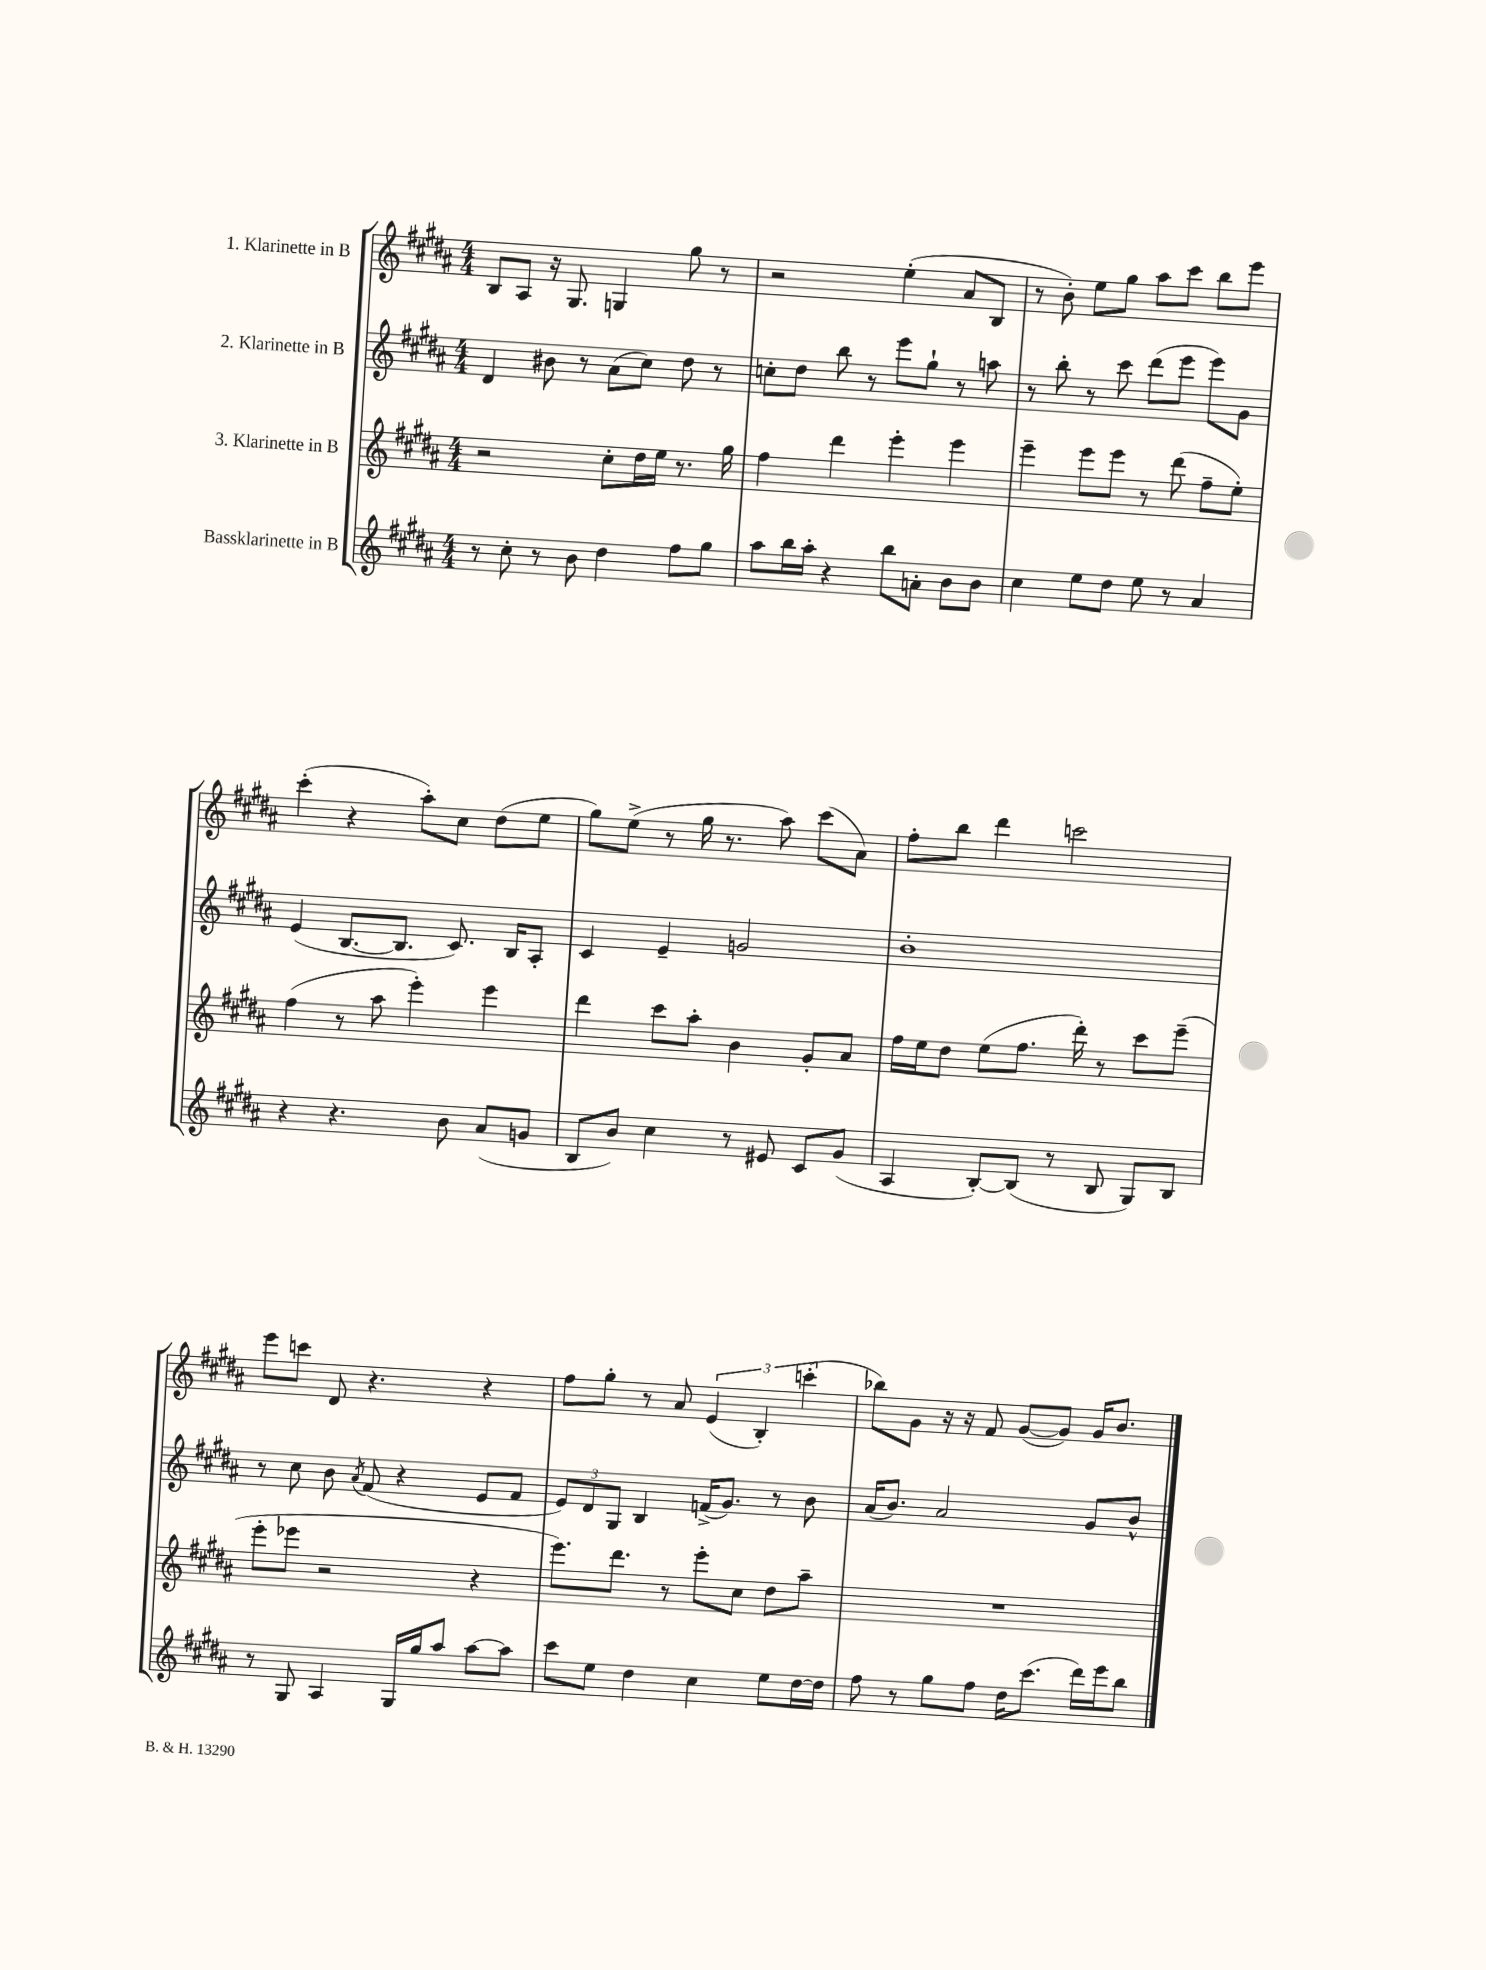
<<
\new StaffGroup <<
\new Staff = "s0" \with { instrumentName = "1. Klarinette in B" } {
    \clef treble \key b \major \numericTimeSignature \time 4/4
    \autoBeamOff b8[ ais8] r16 gis8. g4 gis''8 r8 |
    r2 e''4-.( ais'8[ b8] |
    r8 b'8-.) e''8[ gis''8] ais''8[ cis'''8] b''8[ e'''8] |
    cis'''4-.( r4 ais''8[-.) cis''8] dis''8[( e''8] |
    gis''8[) e''8]->( r8 gis''16 r8. ais''8) cis'''8[( ais'8]) |
    fis''8[-. b''8] dis'''4 c'''2 |
    e'''8[ c'''8] dis'8 r4. r4 |
    fis''8[ gis''8]-. r8 ais'8 \tuplet 3/2 { e'4( b4-.) c'''4-.( } |
    bes''8[) gis'8] r16 r16 fis'8 gis'8[~( gis'8]) gis'16[ b'8.] \bar "|." |
}
\new Staff = "s1" \with { instrumentName = "2. Klarinette in B" } {
    \clef treble \key b \major \numericTimeSignature \time 4/4
    \autoBeamOff dis'4 bis'8 r8 ais'8[( cis''8]) dis''8 r8 |
    c''8[-. dis''8] b''8 r8 e'''8[ gis''8]-! r8 a''8 |
    r8 b''8-. r8 cis'''8 dis'''8[( e'''8] e'''8[) gis'8] |
    e'4( b8.[~ b8.] cis'8.) b16[ ais8]-. |
    cis'4 e'4-- g'2 |
    b'1-. |
    r8 cis''8 b'8 \acciaccatura { ais'8 } fis'8( r4 e'8[ fis'8] |
    \tuplet 3/2 { e'8[) dis'8 gis8] } b4 f'16[->( gis'8.]) r8 b'8 |
    ais'16[( b'8.]) ais'2 gis'8[ b'8]-^ \bar "|." |
}
\new Staff = "s2" \with { instrumentName = "3. Klarinette in B" } {
    \clef treble \key b \major \numericTimeSignature \time 4/4
    \autoBeamOff r2 cis''8[-. dis''16 e''16] r8. gis''16 |
    fis''4 dis'''4 e'''4-. e'''4 |
    e'''4-- e'''8[ e'''8] r8 dis'''8( fis''8[-- e''8]-.) |
    fis''4( r8 ais''8 e'''4-.) e'''4 |
    dis'''4 cis'''8[ ais''8]-. b'4 gis'8[-. ais'8] |
    fis''16[ e''16 dis''8] e''8[( fis''8.] dis'''16-.) r8 cis'''8[ e'''8]--( |
    e'''8[-. ees'''8] r2 r4 |
    e'''8.[) dis'''8.] r8 e'''8[-. cis''8] dis''8[ ais''8]-- |
    R1 \bar "|." |
}
\new Staff = "s3" \with { instrumentName = "Bassklarinette in B" } {
    \clef treble \key b \major \numericTimeSignature \time 4/4
    \autoBeamOff r8 cis''8-. r8 b'8 dis''4 fis''8[ gis''8] |
    ais''8[ b''16 ais''16]-. r4 b''8[ a'8]-. b'8[ b'8] |
    cis''4 e''8[ dis''8] e''8 r8 ais'4 |
    r4 r4. b'8 ais'8[( g'8] |
    b8[ b'8]) cis''4 r8 eis'8 cis'8[ gis'8]( |
    ais4 b8[~-.) b8]( r8 b8 gis8[) b8] |
    r8 gis8 ais4 gis16[ gis''16 ais''8] ais''8[~ ais''8] |
    cis'''8[ e''8] dis''4 cis''4 e''8[ dis''16~ dis''16] |
    fis''8 r8 gis''8[ fis''8] dis''16[ cis'''8.]( dis'''16[) e'''16 b''8] \bar "|." |
}
>>
>>
\layout { \context { \Score \remove "Bar_number_engraver" } }
